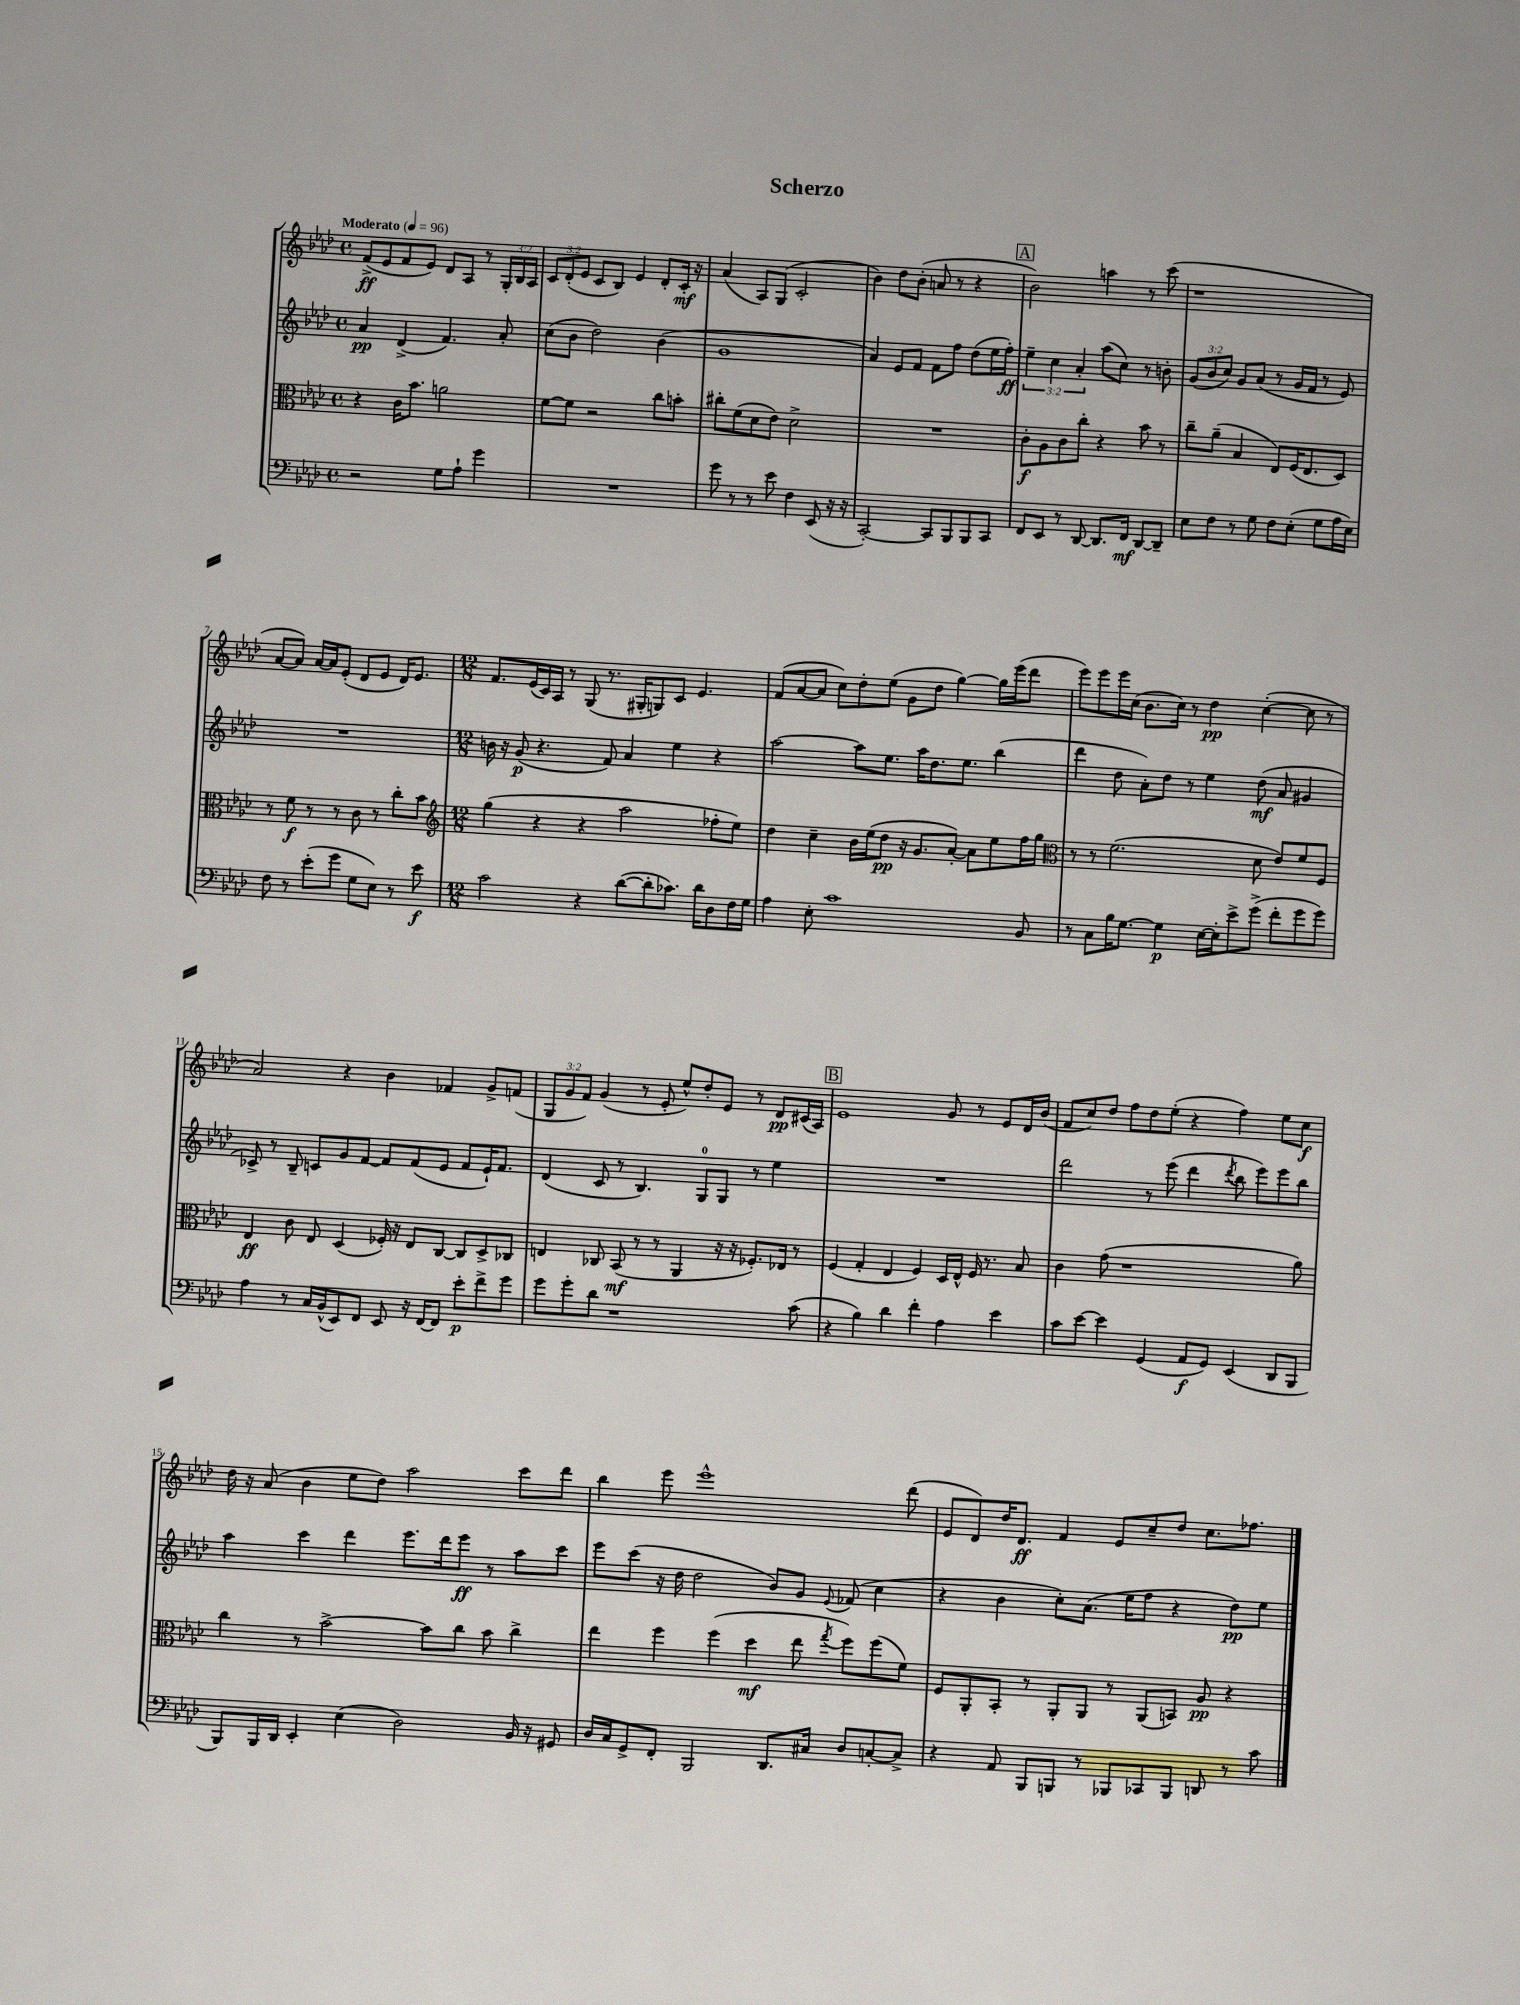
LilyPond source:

\header { title = "Scherzo" }
<<
\new StaffGroup <<
\new Staff = "s0" {
    \clef treble \key aes \major \defaultTimeSignature \time 4/4 \override Staff.TupletNumber.text = #tuplet-number::calc-fraction-text \tempo "Moderato" 4 = 96
    f'8->\ff( ees'8 f'8 ees'8) des'8 aes8 r8 \tuplet 3/2 { g16-. bes16 aes16 } |
    \tuplet 3/2 { c'8 des'8-.( ees'8 } c'8 bes8) ees'4 des'8-. c'16-.\mf r16 |
    aes'4( aes8) g8( c'2-. |
    bes'4) des''8 bes'8-.( a'8 r8 r4 |
    \mark \markup { \box "A" } bes'2) a''4 r8 c'''8( |
    r1 |
    aes'8~ aes'8) aes'16~ aes'16 ees'8-.( des'8 ees'8 des'16) ees'8. |
    \numericTimeSignature \time 12/8 f'8. ees'16( c'16) aes16 r8 g8( r8. gis16-. g8) c'8 ees'4. |
    f'8( aes'8~ aes'8 c''8) des''8-. ees''8( g'8 des''8 g''4~) g''16 ees'''16( des'''8 |
    ees'''8) ees'''8 ees'''16 c''16( bes'8. c''16) r8 des''4\pp c''4~-.( c''8 r8 |
    aes'2) r4 bes'4 fes'4 g'8-> f'8( |
    \tuplet 3/2 { g8 g'8 f'8) } g'4( r8 ees'8-. ees''8-^) des''8-. ees'8 r8 des'8\pp cis'16( aes16) |
    \mark \markup { \box "B" } ees'1 g'8 r8 ees'8 des'16 bes'16( |
    f'8 c''8) des''8 f''8 des''8 ees''8-.( r4 f''4) ees''8 c''8\f |
    des''16 r16 aes'8( bes'4 ees''8 des''8) aes''2 c'''8 des'''8 |
    bes''4 ees'''8 ees'''1-^ des'''8( |
    ees'8 des'8) des''16 des'8.\ff f'4 ees'8 c''8-- des''8 c''8. fes''8. \bar "|." |
}
\new Staff = "s1" {
    \clef treble \key aes \major \defaultTimeSignature \time 4/4 \override Staff.TupletNumber.text = #tuplet-number::calc-fraction-text
    aes'4\pp des'4->( f'4.) aes'8-. |
    c''8( bes'8 des''2) bes'4( |
    g'1 |
    aes'4) ees'8 f'8 f'8 f''8 des''8( ees''16 f''16-.\ff) |
    \mark \markup { \box "A" } \tuplet 3/2 { ees''4-- c''4 aes'4-. } aes''8( c''8) r8 b'8-. |
    \tuplet 3/2 { g'8( bes'8 c''8) } g'8 aes'8( r8 g'16 f'16 r8 ees'8) |
    R1 |
    \numericTimeSignature \time 12/8 b'16 r16 g'8\p( r4. f'8) aes'4 ees''4 r4 |
    aes''2~ aes''8 ees''8. aes''16 des''8. ees''8. bes''4( |
    des'''4 des''8 aes'8-.) des''8 r8 ees''4 des''8\mf( aes'8 gis'4 |
    ces'8->) r8 bes8-- c'8 g'8 f'8~ f'8 f'8( ees'8 f'8 ees'16-!) f'8. |
    des'4( c'8 r8 bes4.) g8-0 g8 r8 ees''4 |
    \mark \markup { \box "B" } R1. |
    des'''2 r8 ees'''8( des'''4 \acciaccatura { des'''8 } bes''8 ees'''8) ees'''8 bes''8 |
    aes''4 c'''4 des'''4 ees'''8. des'''16 ees'''8\ff r8 aes''8 c'''8 |
    ees'''8 c'''8( r16 des''16 des''2 bes'8) g'8 \appoggiatura { ees'8 } fes'8( c''4 |
    r4 bes'4 c''8-.) aes'8.( ees''16 f''8 r4 des''8\pp) ees''8 \bar "|." |
}
\new Staff = "s2" {
    \clef alto \key aes \major \defaultTimeSignature \time 4/4
    r4 c'16 bes'8. a'2 |
    f'8~ f'8 r2 c''8 b'8-. |
    cis''8-. f'8( des'8 ees'8) des'2-> |
    R1 |
    \mark \markup { \box "A" } c'8-.\f aes8 c'8 c''8-. r4 bes'8 r8 |
    c''8-- aes'8--( bes4 ees8) f16( ees8. des8) |
    r8 f'8\f r8 r8 c'8 r8 c''8-. bes'8 |
    \numericTimeSignature \time 12/8 \clef treble g''4( r4 r4 aes''2 fes''8-. ees''8) |
    des''4 c''4-- bes'16 ees''16( des''8\pp r16 g'8. aes'8~-.) aes'8 ees''8 f''16 g''16 |
    \clef alto r8 r8 f'2.( des'8 ees'8) f'8 f8 |
    ees4\ff c'8 ees8 des4( fes16-.) r16 ees8 c8~ c8 des8-> ces8 |
    e4 ces8 bes,8\mf( r8 r8 aes,4 r16 r16 fes8.-.) ees16 r8 |
    \mark \markup { \box "B" } f4( g4-. ees4 f4) des16 ees16-^ f16 r8. bes8 |
    c'4 g'8( r1 aes'8) |
    c''4 r8 bes'2~-> bes'8 c''8 bes'8 c''4-> |
    ees''4 f''4 f''4( des''4\mf ees''8 \acciaccatura { g''8 } f''8) f''8( f'8) |
    f8 aes,8-. bes,8-. r8 aes,8-. aes,8 r8 aes,8( b,8) aes8\pp r4 \bar "|." |
}
\new Staff = "s3" {
    \clef bass \key aes \major \defaultTimeSignature \time 4/4
    r2 g8 aes8-! g'4 |
    R1 |
    g'8 r8 r8 ees'8 f4 ees,8( r16 r16 |
    c,2~-.) c,8 bes,,8 bes,,8 c,8 |
    \mark \markup { \box "A" } f,8 ees,8 r8 des,8~ des,8. f,16\mf des,8~ des,8-- |
    ees8 f8 r8 g8 f8 ees8-.( g8 aes16 ees16) |
    f8 r8 ees'8-.( g'8 g8 ees8) r8 ees'8\f |
    \numericTimeSignature \time 12/8 c'2 r4 des'8~( des'8-. ces'8.) des'16 des8 f16 g16 |
    aes4 ees8-. c'1 bes,8 |
    r8 c8 bes16 g8.~ g4\p ees16~ ees16-. ees'8-> g'8->( f'8-. g'8 g'8) |
    aes4 r8 c16 bes,16-^( ees,8) f,8 ees,8 r16 f,16~ f,8 ees'8-.\p f'8-> g'8 |
    g'8 g'8-. des'8 r1 c'8( |
    \mark \markup { \box "B" } r4 bes4) des'4 f'4-. aes4 ees'4 |
    c'8 ees'8~ ees'4 g,4( aes,8\f g,8) ees,4( des,8 bes,,8 |
    bes,,8) bes,,16 des,16 ees,4-. ees4( des2) bes,16 r16 gis,8 |
    des16 c16 g,8-> f,8-. bes,,2 des,8. cis16 des8 c8~-. c8-> |
    r4 aes,8 bes,,8 b,,8 r8 bes,,8 ces,8 bes,,8 d,8 r8 c'8 \bar "|." |
}
>>
>>
